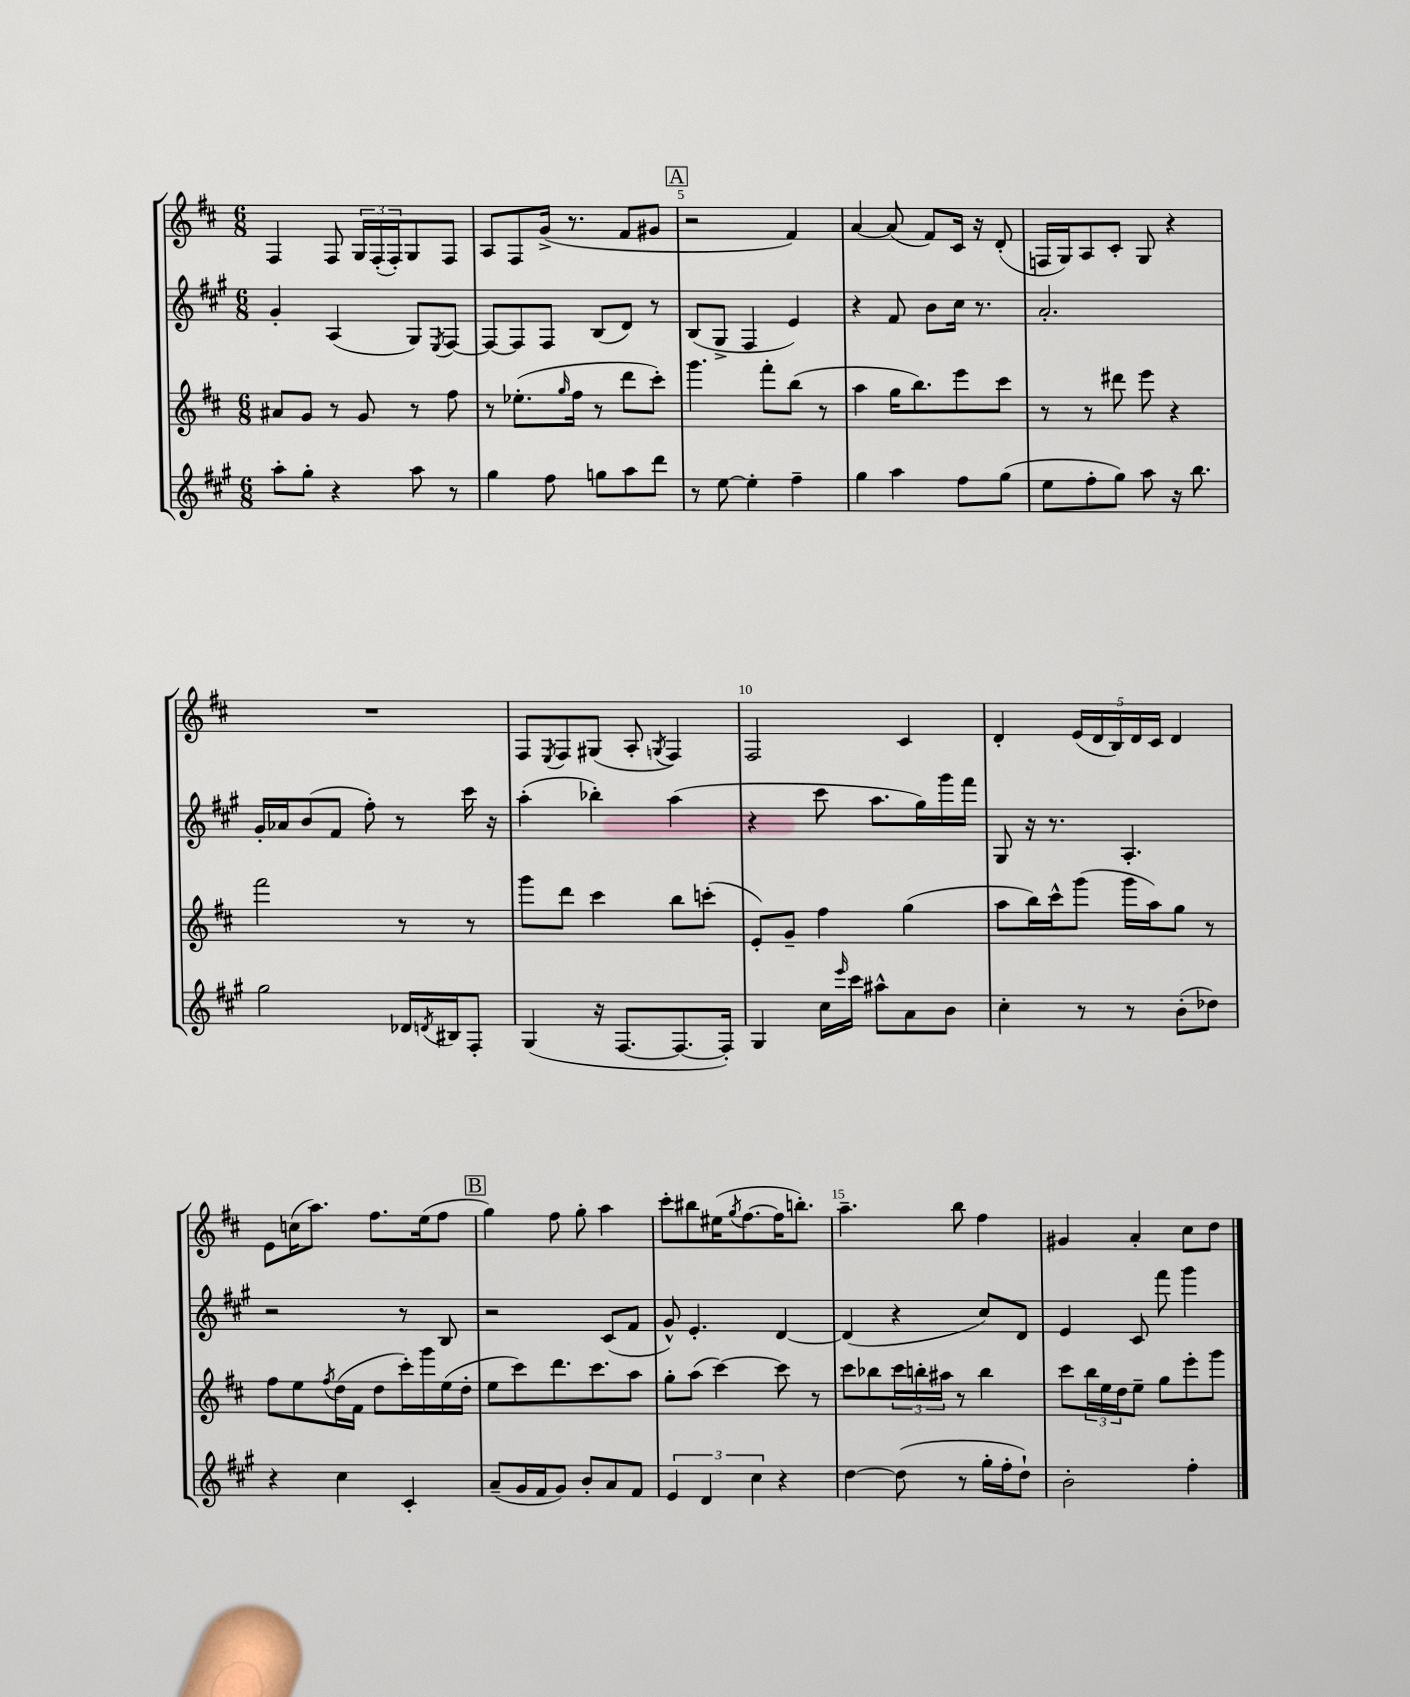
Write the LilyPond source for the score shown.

<<
\new StaffGroup <<
\new Staff = "s0" {
    \clef treble \key d \major \numericTimeSignature \time 6/8
    fis4 fis8 \tuplet 3/2 { g16 fis16-.( fis16-.) } g8 fis8 |
    a8 fis8 g'16->( r8. fis'8 gis'8 |
    \mark \markup { \box "A" } r2 fis'4) |
    a'4~ a'8( fis'8) cis'16 r16 d'8-.( |
    f16 g16) a8 cis'8-. g8 r4 |
    R2. |
    fis8 \acciaccatura { e8 } fis8 gis8( a8-. \acciaccatura { g8 } fis4) |
    fis2 cis'4 |
    d'4-. \tuplet 5/4 { e'16( d'16 b16) d'16 cis'16 } d'4 |
    e'8 c''16( a''8.) fis''8. e''16( fis''8 |
    \mark \markup { \box "B" } g''4) fis''8 g''8-. a''4 |
    cis'''8-. bis''8 eis''16( \acciaccatura { g''8 } fis''8.~ fis''16 b''8.-.) |
    a''4.-- b''8 fis''4 |
    gis'4 a'4-. cis''8 d''8 \bar "|." |
}
\new Staff = "s1" {
    \clef treble \key a \major \numericTimeSignature \time 6/8
    gis'4-. a4( gis8) \acciaccatura { e8 } fis8~ |
    fis8~ fis8 fis8 b8( d'8) r8 |
    \mark \markup { \box "A" } b8( gis8-> fis4 e'4) |
    r4 fis'8 b'8 cis''16 r8. |
    a'2.-. |
    gis'16-. aes'16 b'8( fis'8 fis''8-.) r8 cis'''16 r16 |
    a''4-.( bes''4-.) a''4( |
    r4 cis'''8 a''8. gis''16) gis'''16 fis'''16 |
    gis8 r16 r8. a4.-. |
    r2 r8 b8 |
    \mark \markup { \box "B" } r2 cis'8( fis'8 |
    gis'8-^) e'4.-. d'4~ |
    d'4( r4 cis''8) d'8 |
    e'4 cis'8 fis'''8 gis'''4 \bar "|." |
}
\new Staff = "s2" {
    \clef treble \key d \major \numericTimeSignature \time 6/8
    ais'8 g'8 r8 g'8 r8 fis''8 |
    r8 ees''8.-.( \grace { g''16 } fis''16 r8 d'''8 cis'''8-.) |
    \mark \markup { \box "A" } g'''4. fis'''8-. b''8( r8 |
    a''4 g''16 b''8.) e'''8 cis'''8 |
    r8 r8 dis'''8 e'''8 r4 |
    fis'''2 r8 r8 |
    g'''8 d'''8 cis'''4 b''8 c'''8-.( |
    e'8-.) g'8-- fis''4 g''4( |
    a''8 b''16) cis'''16-^ g'''8( g'''16 a''16) g''8 r8 |
    fis''8 e''8 \acciaccatura { fis''8 } d''16( fis'16 d''8 cis'''16-.) g'''16 e''16( d''16-. |
    \mark \markup { \box "B" } e''8 cis'''8) d'''8. cis'''8. a''8 |
    g''8-. a''8( cis'''4~) cis'''8 r8 |
    cis'''8 bes''8 \tuplet 3/2 { cis'''16 b''16-. ais''16 } r8 b''4 |
    cis'''8 \tuplet 3/2 { b''16 e''16 d''16 } e''8-- g''8 e'''8-. g'''8 \bar "|." |
}
\new Staff = "s3" {
    \clef treble \key a \major \numericTimeSignature \time 6/8
    a''8-. gis''8-. r4 a''8 r8 |
    gis''4 fis''8 g''8 a''8 d'''8 |
    \mark \markup { \box "A" } r8 e''8~ e''4-. fis''4-- |
    gis''4 a''4 fis''8 gis''8( |
    e''8 fis''8-. gis''8) a''8 r16 b''8. |
    gis''2 des'16 \acciaccatura { d'8 } bis16 fis8-. |
    gis4( r16 fis8.~ fis8.~ fis16-.) |
    gis4 cis''16 \grace { e'''16 } cis'''16 ais''8-^ a'8 b'8 |
    cis''4-. r8 r8 b'8-.( des''8) |
    r4 cis''4 cis'4-. |
    \mark \markup { \box "B" } a'8--( gis'16 fis'16 gis'8) b'8-. a'8 fis'8 |
    \tuplet 3/2 { e'4 d'4 cis''4 } r4 |
    d''4~ d''8( r8 gis''16-. fis''16-. d''8-!) |
    b'2-. fis''4-. \bar "|." |
}
>>
>>
\layout { \context { \Score currentBarNumber = #3 \override BarNumber.break-visibility = ##(#f #t #t) barNumberVisibility = #(every-nth-bar-number-visible 5) } }
